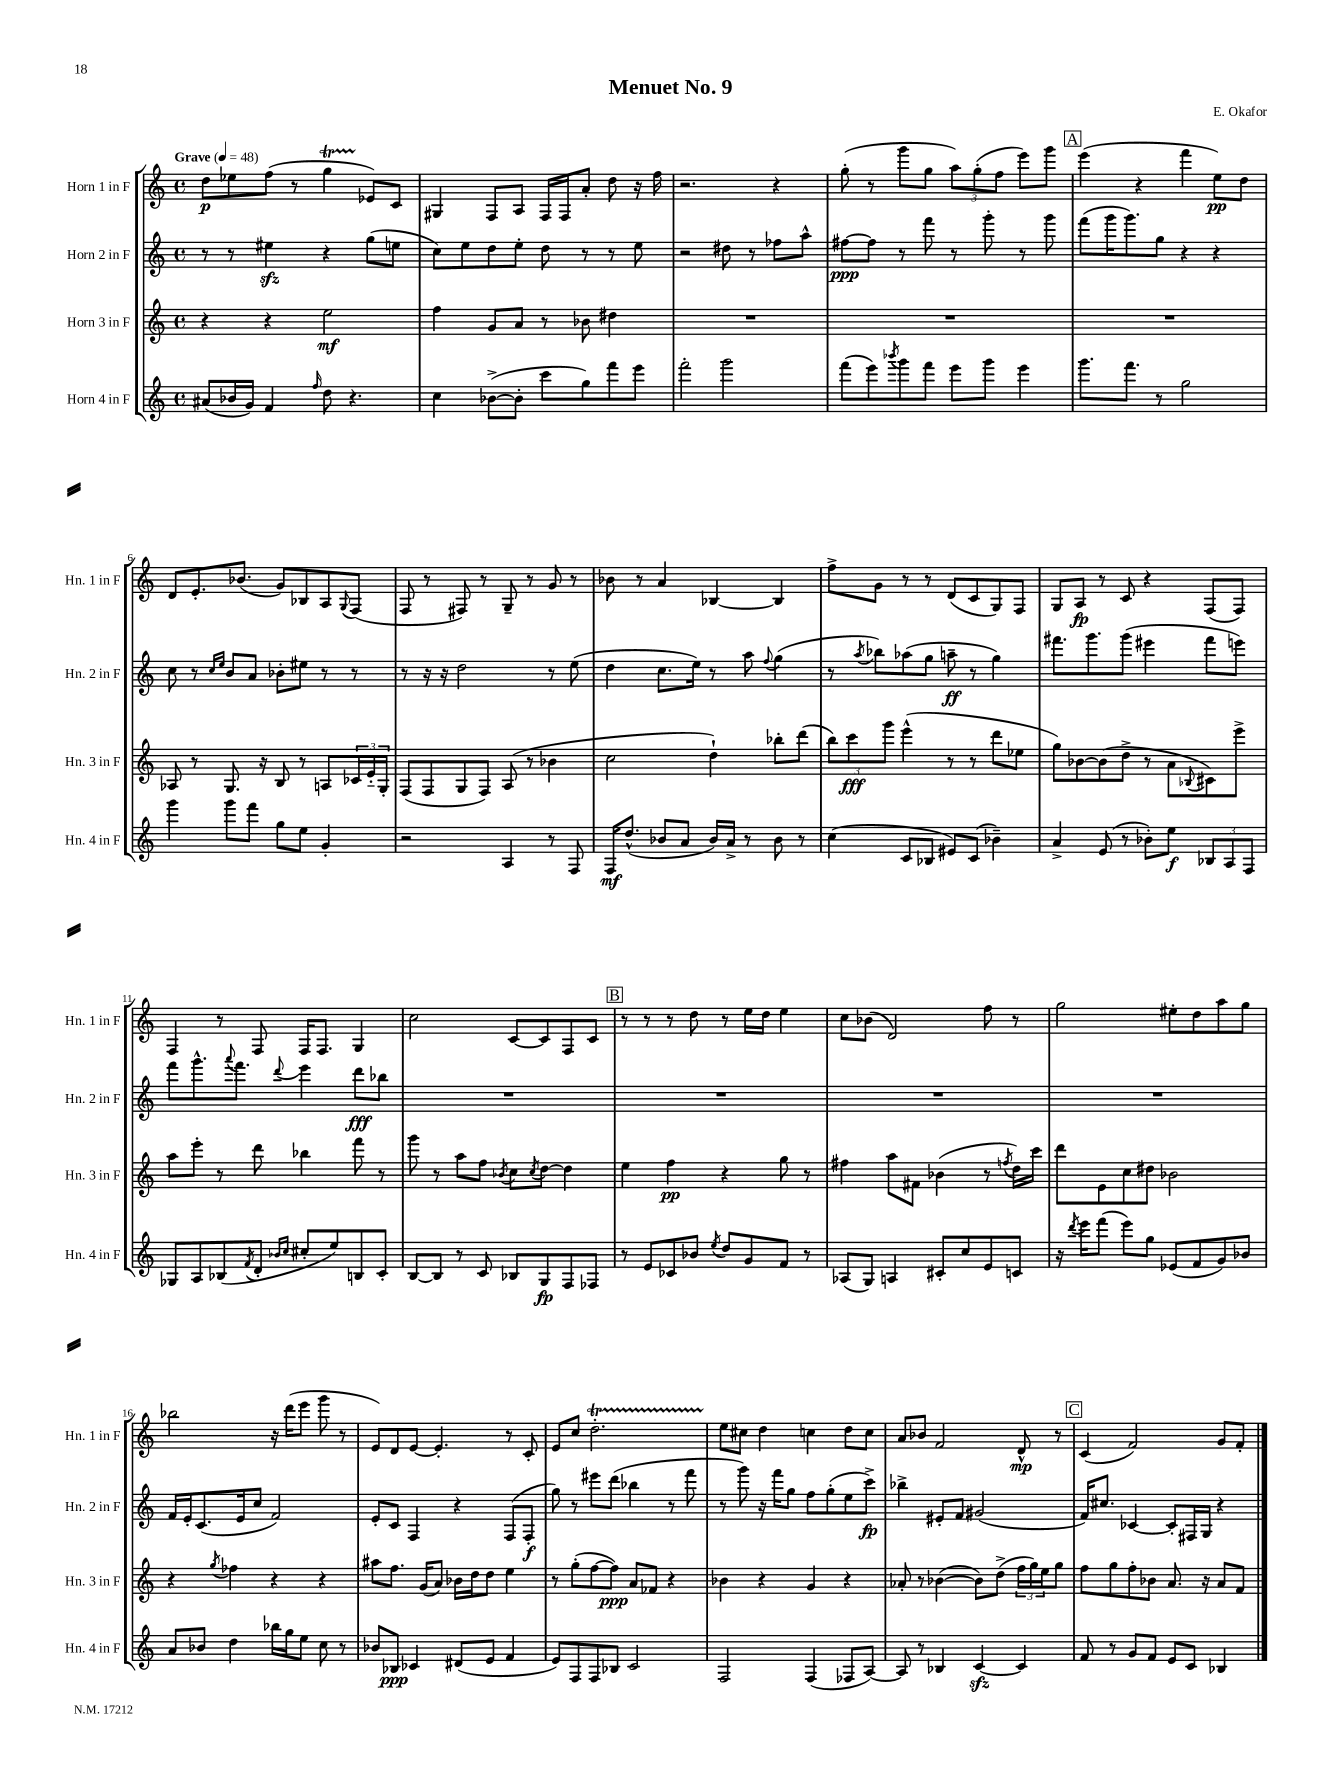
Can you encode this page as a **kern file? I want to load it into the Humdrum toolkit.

**kern	**kern	**kern	**kern
*staff4	*staff3	*staff2	*staff1
*clefG2	*clefG2	*clefG2	*clefG2
*k[]	*k[]	*k[]	*k[]
*M4/4	*M4/4	*M4/4	*M4/4
*met(c)	*met(c)	*met(c)	*met(c)
*MM48	*MM48	*MM48	*MM48
(8a#	4r	8r	8dd
16b-	.	8r	8ee-
16g)	.	.	.
4f	4r	4ee#	(8ff
.	.	.	8r
16qqff	.	.	.
8dd	2ee	4r	4gg
4.r	.	.	.
.	.	(8gg	8e-)
.	.	8ee	8c
=	=	=	=
4cc	4ff	8cc)	4G#
.	.	8ee	.
([8b-^	8g	8dd	8F
8b-']	8a	8ee'	8A
8ccc	8r	8dd	16F
.	.	.	16F
8gg)	8b-	8r	8a'
8fff	4dd#	8r	8dd
8eee	.	8ee	16r
.	.	.	16ff
=	=	=	=
2fff'	1r	2r	2.r
2ggg	.	8dd#	.
.	.	8r	.
.	.	8ff-	4r
.	.	8aa^^	.
=	=	=	=
(8fff	1r	[8ff#	(8gg'
8eee)	.	8ff#]	8r
8qbbb-	.	.	.
8ggg	.	8r	8ggg
8fff	.	8fff	8gg
8eee	.	8r	12aa)
.	.	.	(12gg'
8ggg	.	8ggg'	.
.	.	.	12ff
4eee	.	8r	8eee)
.	.	8ggg	8ggg
=	=	=	=
8.ggg	1r	(8fff	(4eee
.	.	16ggg	.
8.fff	.	8.ggg)	.
.	.	.	4r
8r	.	8gg	.
2gg	.	4r	4fff
.	.	4r	8ee)
.	.	.	8dd
=	=	=	=
4ggg	8A-	8cc	8d
.	8r	8r	8.e'
.	.	16qqcc	.
.	.	16qqee	.
8ggg	8.G	8b	.
.	.	.	(8.b-
8fff	.	8a	.
.	16r	.	.
8gg	8B	8b-'	8g)
8ee	8r	8ee#	8B-
4g'	8A	8r	8A
.	.	.	8qqG
.	24c-	8r	(8F
.	24e'~	.	.
.	24G'	.	.
=	=	=	=
2r	(8F	8r	8F
.	8F	16r	8r
.	.	16r	.
.	8G	2dd	8F#)
.	8F)	.	8r
4A	(8A	.	8G~
.	8r	.	8r
8r	4b-	8r	8g
8F	.	(8ee	8r
=	=	=	=
16F	2cc	4dd	8b-
(8.dd^^	.	.	.
.	.	.	8r
8b-	.	8.cc	4a
8a	.	.	.
.	.	16ee)	.
16b-)	4dd`)	8r	[4B-
16a^	.	.	.
8r	.	8aa	.
.	.	8qqff	.
8b-	8bb-'	(4gg	4B-]
8r	(8ddd	.	.
=	=	=	=
(4cc	12bb)	8r	8ff^
.	12ccc	.	.
.	.	8qaa	.
.	.	8bb-)	8g
.	12ggg	.	.
8c	(4eee^^	(8aa-	8r
8B-	.	8gg	8r
8e#)	8r	8aa~	(8d
(8c	8r	8r	8c
4b-~)	8ddd	4gg)	8G)
.	8ee-	.	8F
=	=	=	=
4a^	8gg)	8.fff#	8G
.	[8b-	.	8A
.	.	8.ggg	.
(8e	(8b-]	.	8r
8r	8dd^	(8ggg	8c
8b-')	8r	4eee#	4r
8ee	8a	.	.
.	8qqB-	.	.
12B-	8c#)	8fff#	(8F
12A	.	.	.
.	8eee^	8eee)	8F)
12F	.	.	.
=	=	=	=
8G-	8aa	8fff	4F
8A	8eee'	8.ggg^^	.
(8B-	8r	.	8r
.	.	8qqaaa	.
.	.	8.fff	.
8qf	.	.	.
8d'	8ddd	.	8F
16qqb-	.	.	.
16qqcc	.	8qqddd	.
8cc#'	4bb-	4eee	16F
.	.	.	8.F
8ee)	.	.	.
8B	8fff	8ddd	4G
8c'	8r	8bb-	.
=	=	=	=
[8B	8ggg	1r	2cc
8B]	8r	.	.
8r	8aa	.	.
8c	8ff	.	.
.	8qb-	.	.
8B-	8cc	.	[8c
.	8qcc	.	.
8G	[8dd	.	8c]
8F	4dd]	.	8F
8F-	.	.	8c
=	=	=	=
8r	4ee	1r	8r
8e	.	.	8r
8c-	4ff	.	8r
8b-	.	.	8dd
8qee	.	.	.
8dd	4r	.	8r
8g	.	.	16ee
.	.	.	16dd
8f	8gg	.	4ee
8r	8r	.	.
=	=	=	=
(8A-	4ff#	1r	8cc
8G)	.	.	(8b-
4A	8aa	.	2d)
.	8f#	.	.
8c#'	(4b-	.	.
8cc	.	.	.
8e	8r	.	8ff
.	8qff	.	.
8c	16dd)	.	8r
.	16ccc	.	.
=	=	=	=
16r	8ddd	1r	2gg
8qddd	.	.	.
16eee	.	.	.
(8fff	8e	.	.
8eee)	8cc	.	.
8gg	8dd#	.	.
(8e-	2b-	.	8ee#'
8f	.	.	8dd
8g)	.	.	8aa
8b-	.	.	8gg
=	=	=	=
8a	4r	16f	2bb-
.	.	16e'	.
8b-	.	(8.c	.
.	8qgg	.	.
4dd	4ff-	.	.
.	.	16e	.
.	.	8cc	.
16bb-	4r	2f)	16r
16gg	.	.	(16ddd
8ee	.	.	8eee
8cc	4r	.	8ggg
8r	.	.	8r
=	=	=	=
8b-	8aa#	8e'	8e)
8B-	8.ff	8c	8d
4c-	.	4F	[8e
.	(16g	.	.
.	8a)	.	4.e']
(8d#	16b-	4r	.
.	16dd	.	.
8e	8dd	.	.
4f	4ee	(8F	8r
.	.	8F'	8c'
=	=	=	=
8e)	8r	8gg)	8e
8F	(8gg'	8r	8cc
8F	[8ff	8eee#	2.dd'
8B-	8ff])	(8ddd	.
2c	8a	4bb-	.
.	8f-	.	.
.	4r	8r	.
.	.	8fff	.
=	=	=	=
2F	4b-	8r	8ee
.	.	8ggg)	8cc#
.	4r	16r	4dd
.	.	16fff	.
.	.	8gg	.
(4F	4g	8ff	4cc
.	.	(8gg'	.
8F-	4r	8ee	8dd
[8A)	.	8ccc^)	8cc
=	=	=	=
8A]	8a-'	4bb-^	8a
8r	8r	.	8b-
4B-	([4b-	8e#'	2f
.	.	8f	.
[4c	8b-])	(2g#	.
.	(8dd^	.	.
4c]	24ff	.	8d^^
.	24gg)	.	.
.	24ee	.	.
.	8gg	.	8r
=	=	=	=
8f	8ff	16f)	(4c
.	.	8.cc#	.
8r	8gg	.	.
8g	8ff'	[4c-	2f)
8f	8b-	.	.
8e	8.a	8c-']	.
8c	.	16F#	.
.	16r	16G	.
4B-	8a	4r	8g
.	8f	.	8f'
==	==	==	==
*-	*-	*-	*-
